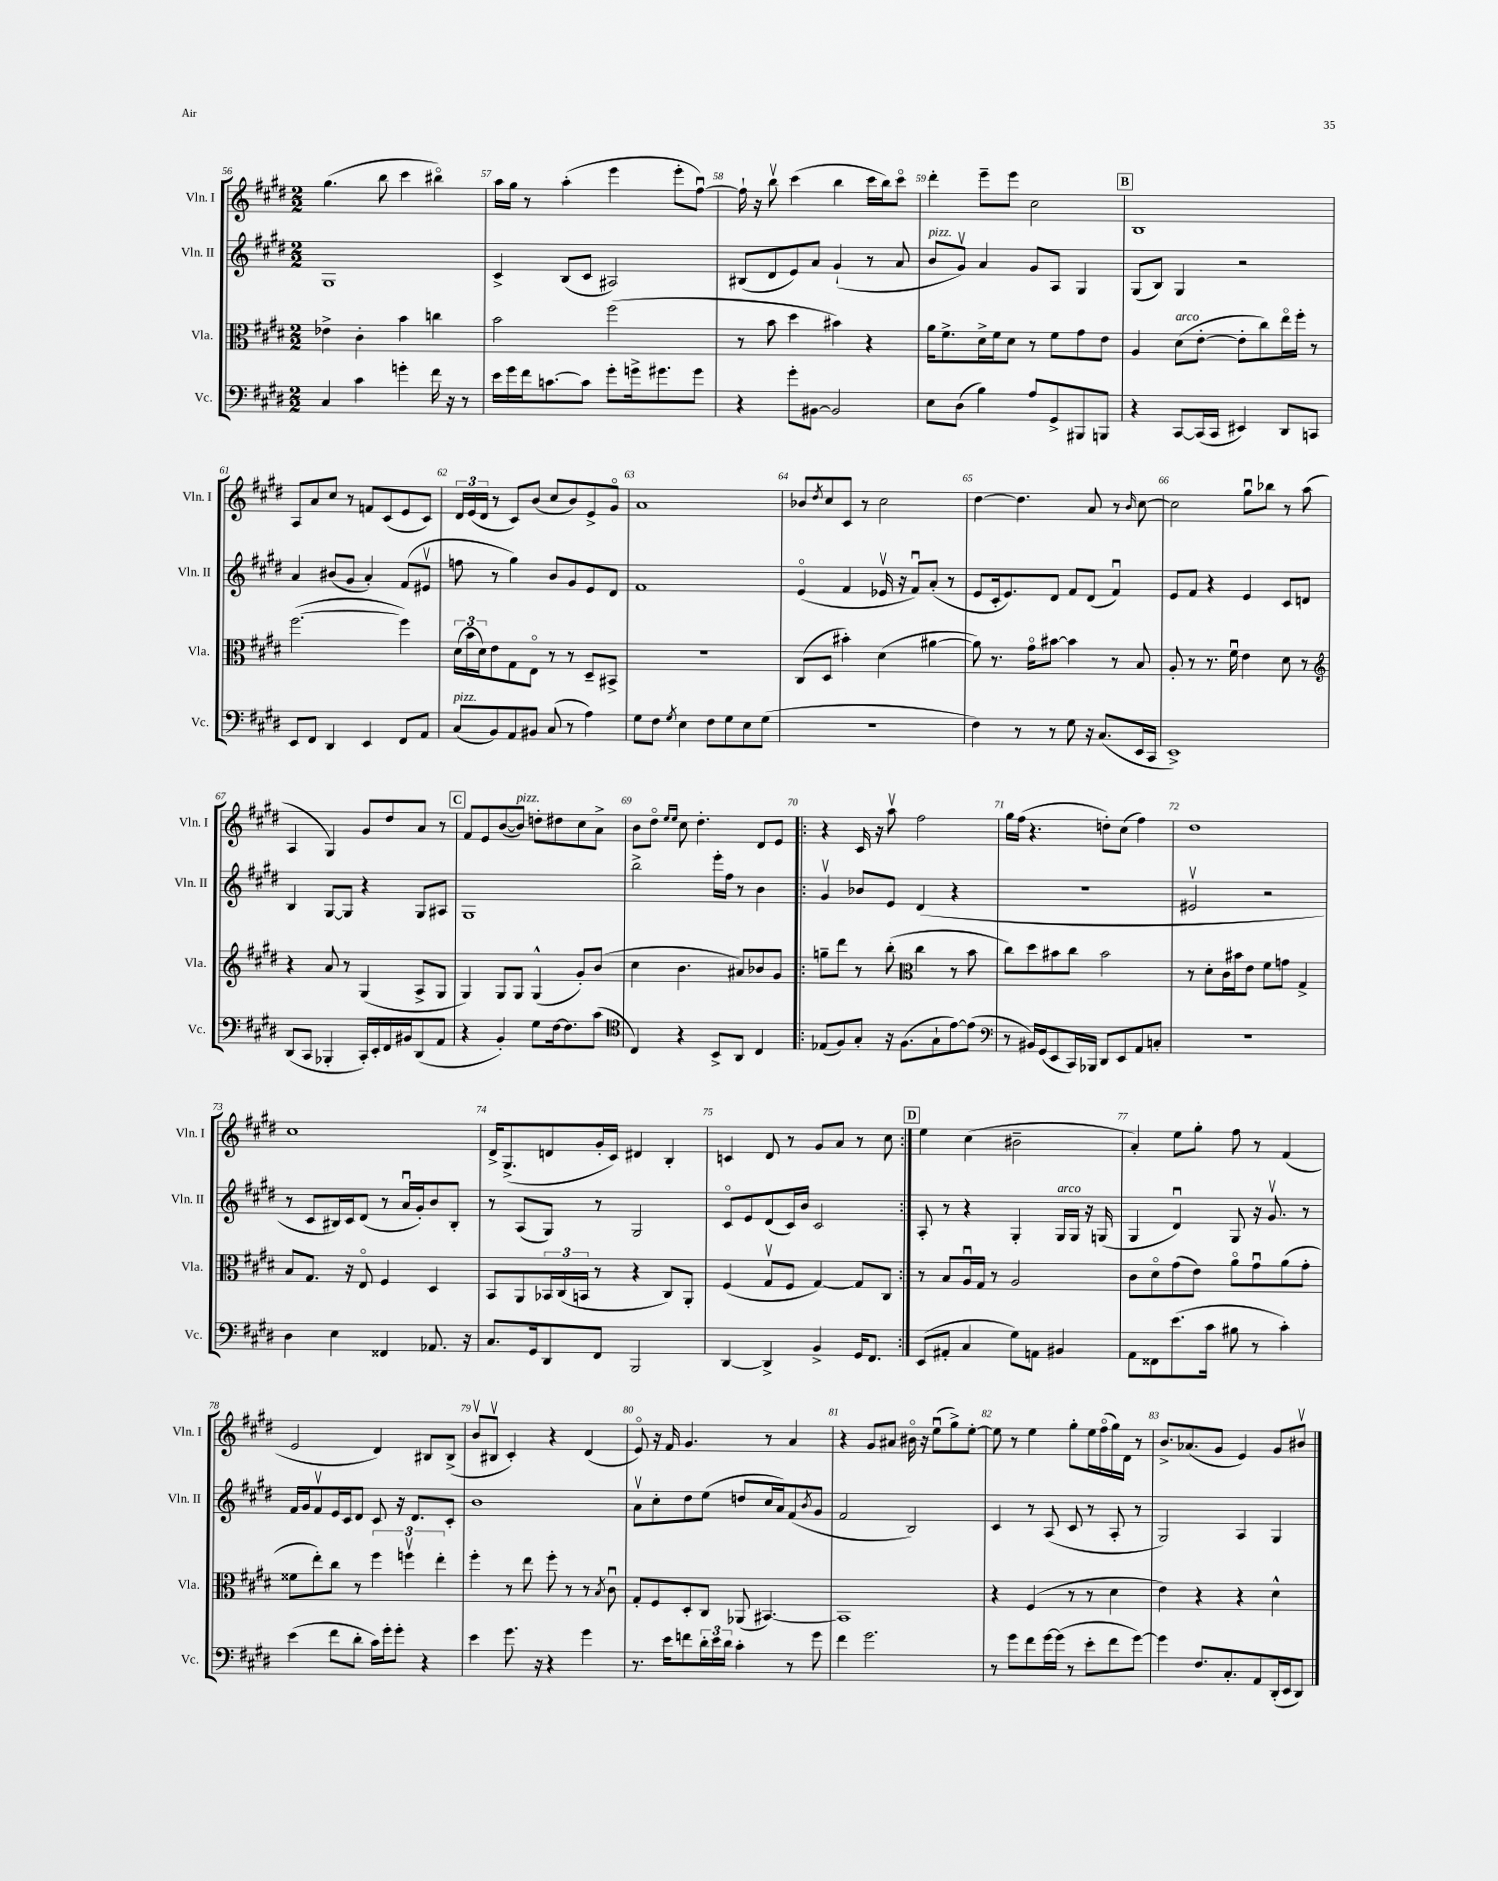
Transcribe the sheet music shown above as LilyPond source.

<<
\new StaffGroup <<
\new Staff = "s0" \with { instrumentName = "Vln. I" shortInstrumentName = "Vln. I" } {
    \clef treble \key e \major \numericTimeSignature \time 2/2
    gis''4.( b''8 cis'''4 bis''4\flageolet) |
    a''16 gis''16 r8 a''4-.( e'''4 e'''8-. fis''8~\downbow) |
    fis''16-! r16 b''8\upbow cis'''4( b''4 cis'''16 b''16) cis'''8\flageolet |
    dis'''4-. e'''8-- e'''8 cis''2 |
    \mark \markup { \box "B" } b1 |
    a8 a'8 cis''8 r8 f'8 cis'8( e'8 cis'8) |
    \tuplet 3/2 { dis'16 e'16( dis'16 } r8 cis'8) b'8( cis''8 b'8) e'8-> gis'8\flageolet |
    a'1 |
    bes'8 \acciaccatura { dis''8 } cis''8 cis'8 r8 cis''2 |
    dis''4~ dis''4. a'8 r8 \grace { b'16 } cis''8~ |
    cis''2 gis''8\downbow bes''8 r8 a''8( |
    a4 gis4) gis'8 dis''8 a'8 r8 |
    \mark \markup { \box "C" } fis'8 e'8 b'8~( b'8^\markup { \italic "pizz." }) d''8-. dis''8 cis''8 a'8-> |
    b'8 dis''8\flageolet \grace { e''16 e''16 } cis''8 dis''4.-. dis'8 e'8 |
    \repeat volta 2 { r4 cis'16 r16 a''8\upbow fis''2 |
    gis''16 fis''16( r4. d''8-.) cis''8( fis''4) |
    dis''1 |
    cis''1 |
    dis'16-> gis8.->( d'8 gis'16-. cis'16) dis'4 b4-. |
    c'4 dis'8 r8 gis'8 a'8 r8 cis''8 | }
    \mark \markup { \box "D" } e''4 cis''4( bis'2-- |
    a'4-.) e''8 gis''8-. fis''8 r8 fis'4( |
    e'2 dis'4) bis8 bis8->( |
    b'8\upbow bis8\upbow cis'4-.) r4 dis'4( |
    e'8\flageolet) r16 fis'16 gis'4. r8 a'4 |
    r4 gis'8 ais'8 bis'16\flageolet r16 e''8\downbow( gis''8->) e''8~-. |
    e''8 r8 e''4 gis''8-. e''16 fis''16\flageolet( gis''16) dis'16 r8 |
    b'8.-> aes'8.( gis'8 e'4) gis'8 bis'8\upbow \bar "|." |
}
\new Staff = "s1" \with { instrumentName = "Vln. II" shortInstrumentName = "Vln. II" } {
    \clef treble \key e \major \numericTimeSignature \time 2/2
    gis1 |
    cis'4-> b8( cis'8 ais2) |
    bis8( dis'8 e'8) a'8 gis'4-!( r8 a'8 |
    b'8^\markup { \italic "pizz." } gis'8\upbow) a'4 gis'8 a8 gis4 |
    \mark \markup { \box "B" } gis8( b8) gis4 r2 |
    a'4 bis'8( gis'8 a'4-.) fis'8( eis'8\upbow |
    f''8 r8 gis''4) b'8 gis'8 e'8 dis'8 |
    fis'1 |
    e'4\flageolet( fis'4 ees'16\upbow r16 fis'8\downbow) a'8-.( r8 |
    e'8 cis'16-. e'8.) dis'8 fis'8 dis'8( fis'4\downbow) |
    e'8 fis'8 r4 e'4 cis'8 d'8 |
    b4 gis8~ gis8 r4 gis8 ais8 |
    \mark \markup { \box "C" } gis1 |
    b''2-> e'''16-. fis''16 r8 b'4 |
    \repeat volta 2 { gis'4\upbow bes'8 e'8 dis'4( r4 |
    R1 |
    eis'2\upbow r2 |
    r8 cis'8 bis16) cis'16 dis'8( r8 a'16\downbow gis'16-.) b'8 bis8-. |
    r8 a8( gis8) r8 gis2 |
    cis'8\flageolet e'8 dis'8( cis'16) b'16 cis'2 | }
    \mark \markup { \box "D" } a8-. r8 r4 gis4-. gis16^\markup { \italic "arco" } gis16 r16 g16( |
    gis4 dis'4\downbow) gis8 r16 gis'8.\upbow r8 |
    fis'16 gis'16 fis'8\upbow e'16 cis'16 dis'8 cis'8 r16 dis'8. cis'8-. |
    b'1 |
    a'8\upbow cis''8-. dis''8 e''8( d''8 cis''16 a'16) fis'8( \acciaccatura { b'8 } gis'8 |
    fis'2 b2) |
    cis'4 r8 a8( cis'8 r8 a8-. r8 |
    gis2) a4 gis4 \bar "|." |
}
\new Staff = "s2" \with { instrumentName = "Vla." shortInstrumentName = "Vla." } {
    \clef alto \key e \major \numericTimeSignature \time 2/2
    ees'4-> cis'4-. b'4 c''4 |
    b'2 fis''2( |
    r8 b'8 dis''4 bis'4) r4 |
    a'16 fis'8.-> dis'16-> fis'16 dis'8 r8 fis'8 gis'8 e'8 |
    \mark \markup { \box "B" } a4 dis'8^\markup { \italic "arco" }( e'8~-. e'8-. cis''8) e''16\flageolet fis''16-. r8 |
    fis''2.~( fis''4) |
    \tuplet 3/2 { dis'16( b'16 dis'16) } e'8 gis8 e8\flageolet r8 r8 dis8-- bis,8-> |
    r1 |
    cis8( dis8 bis'4-.) dis'4( ais'4~ |
    ais'8) r8. gis'16\flageolet bis'8~ bis'4 r8 b8 |
    a8-. r8 r8. fis'16\downbow e'4 dis'8 r8 |
    \clef treble r4 a'8 r8 gis4( a8-> gis8 |
    \mark \markup { \box "C" } gis4) gis8 gis8 gis4-^( gis'8-.) b'8( |
    cis''4 b'4. ais'8) bes'8 gis'8 |
    \repeat volta 2 { g''8-- dis'''8 r8 b''8-.( \clef alto cis''4 r8 b'8 |
    cis''8) dis''8 bis'8 cis''8 bis'2 |
    r8 dis'8-. cis'16 bis'16 e'8 fis'8 g'8 gis4-> |
    b8 gis8. r16 e8\flageolet fis4 dis4 |
    b,8 a,8 \tuplet 3/2 { bes,16 cis16( b,16 } r8 r4 cis8) a,8-. |
    fis4( gis8\upbow fis8 gis4~) gis8 cis8 | }
    \mark \markup { \box "D" } r8 b8 a16\downbow gis16 r8 a2 |
    cis'8 dis'8\flageolet gis'8( e'8) a'8\flageolet gis'8\downbow a'8( gis'8-. |
    fisis'8 e''8-.) cis''8 r8 \tuplet 3/2 { fis''4 f''4\upbow e''4-. } |
    fis''4-. r8 e''8 fis''8-. r8 r8 \acciaccatura { b8 } cis'8\downbow |
    gis8-. fis8 dis8-. cis8 aes,8( bis,4.~) |
    bis,1 |
    r4 fis4( r8 r8 dis'4 |
    e'4) r4 r4 dis'4-^ \bar "|." |
}
\new Staff = "s3" \with { instrumentName = "Vc." shortInstrumentName = "Vc." } {
    \clef bass \key e \major \numericTimeSignature \time 2/2
    cis4 cis'4 g'4-. fis'16 r16 r8 |
    e'16 gis'16 fis'16 c'8.~ c'8 gis'8-. g'16-> gis'8. gis'8 |
    r4 gis'8-. bis,8~ bis,2 |
    e8 dis8( b4) a8 gis,8-> bis,,8 b,,8 |
    \mark \markup { \box "B" } r4 cis,8~ cis,16( cis,16 eis,4) dis,8 c,8 |
    e,8 fis,8 dis,4 e,4 fis,8 a,8 |
    cis8^\markup { \italic "pizz." }( b,8) a,8 bis,8 cis8( r8 a4) |
    gis8 fis8 \acciaccatura { gis8 } e4 fis8 gis8 e8 gis8( |
    r1 |
    fis4) r8 r8 gis8 r16 cis8.( e,16 cis,16 |
    e,1->) |
    dis,8( cis,8 bes,,4-. cis,16-.) e,16-. fis,16 bis,16 dis,8( a,8 |
    \mark \markup { \box "C" } r4 b,4-.) gis8 fis16~ fis8. cis'8( |
    \clef tenor cis4) r4 b,8-> a,8 cis4 |
    \repeat volta 2 { ees8( fis8) gis8-. r16 fis8.( gis8-! e'8~) e'8( |
    \clef bass r8 bis,16) gis,16( e,8 cis,16) bes,,16 dis,8 e,8 a,8 c8-. |
    r1 |
    dis4 e4 fisis,4 aes,8. r16 |
    cis8. gis,16 dis,8 fis,8 b,,2 |
    dis,4~ dis,4-> b,4-> gis,16 fis,8. | }
    \mark \markup { \box "D" } e,8( ais,8-. cis4 gis8) a,8 bis,4 |
    a,8 fisis,8 e'8.( cis'16 bis8 r8 cis'4-.) |
    e'4( fis'8 dis'8-. cis'16) gis'16-. gis'8-. r4 |
    e'4 gis'8. r16 r4 gis'4 |
    r8. e'16 f'8 \tuplet 3/2 { dis'16-. e'16 dis'16 } cis'4-. r8 gis'8 |
    fis'4 gis'2. |
    r8 gis'8 fis'8 gis'16~ gis'16( r8 e'8-. fis'8 gis'8~) |
    gis'4 fis8. cis8.-. a,8 dis,16-.( e,16 dis,8) \bar "|." |
}
>>
>>
\layout { \context { \Score currentBarNumber = #56 \override BarNumber.break-visibility = ##(#f #t #t) barNumberVisibility = #all-bar-numbers-visible } }
